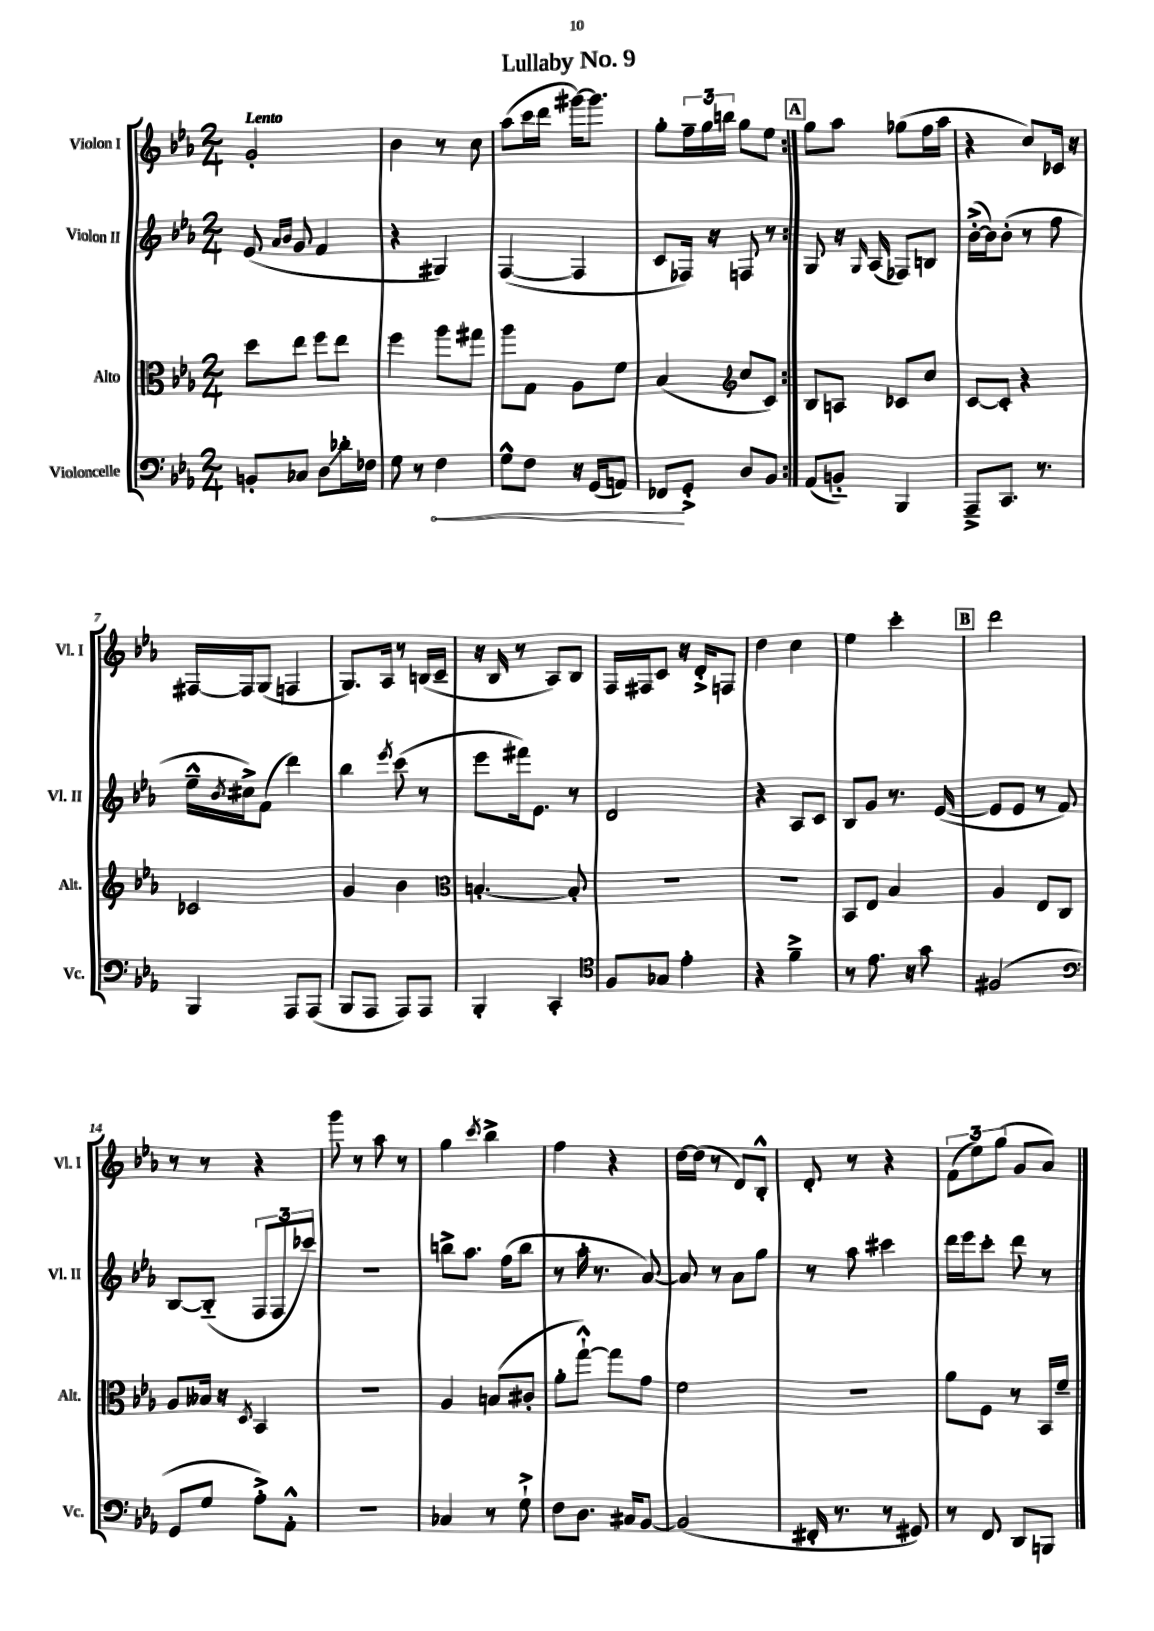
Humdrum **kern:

**kern	**kern	**kern	**kern
*staff4	*staff3	*staff2	*staff1
*clefF4	*clefC3	*clefG2	*clefG2
*k[b-e-a-]	*k[b-e-a-]	*k[b-e-a-]	*k[b-e-a-]
*M2/4	*M2/4	*M2/4	*M2/4
8BB'/L	8dd\L	(8e-/	2g'/
.	.	16qqa-/LL	.
.	.	16qqb-/JJ	.
8C-/J	8ee-\J	8g/	.
8D\L	8ff\L	4f/	.
16d-'\L	8ee-\J	.	.
16F-\JJ	.	.	.
=	=	=	=
8G\	4ff\	4r	4b-\
8r	.	.	.
4F\	8aa-\L	4G#/)	8r
.	8gg#\J	.	8cc\
=	=	=	=
8G^^\L	8aa-\L	([4F/	(8aa-\L
8F\J	8G\J	.	16ccc\L
.	.	.	16ddd\JJ
16r	8A-\L	4F/]	[16ggg#\LK)
(16GG/LK	.	.	8.ggg#\]J
8AA/J)	8f\J	.	.
=	=	=	=
8FF-/L	(4B-/	8c/L	8gg'\L
8GG'^/J	.	16F-/Jk)	24ff~\L
.	.	.	24gg\
.	.	16r	.
.	.	.	24bb\JJ
*	*clefG2	*	*
8D/L	8cc/L	8F/	8gg\L
8BB-/J	8c/J)	8r	8ee-\J
=:|!	=:|!	=:|!	=:|!
(8AA-/L	8B-/L	8G/	8gg\L
8BB'~/J)	8A/J	16r	8aa-\J
.	.	16qqG/	.
.	.	(16A-/	.
4BBB-/	8c-/L	8F-/L)	(8gg-\L
.	8cc/J	8B/J	16ff\L
.	.	.	16aa-\JJ
=	=	=	=
8AAA-~^/L	[8c/L	([16b-'^\LL	4r
.	.	16b-\]J)	.
8.CC/J	8c'/]J	(8b-'\J	.
.	4r	8r	8cc/L)
8.r	.	.	.
.	.	8ff\	16c-/Jk
.	.	.	16r
=	=	=	=
4BBB-/	2c-/	16ee-~^^\LL	[16F#/LL
.	.	8qb-/	.
.	.	16cc#^\J)	16F#/]J
.	.	(8f\J	(8G/J
8AAA-/L	.	4ddd\)	4F/
(8AAA-/J	.	.	.
=	=	=	=
8BBB-/L	4g/	4bb-\	8.G/L)
8AAA-/J	.	.	.
.	.	.	16A-/Jk
.	.	8qeee-/	.
8AAA-/L)	4b-\	(8ccc\	8r
8AAA-/J	.	8r	(16B/LL
.	.	.	16c~/JJ
=	=	=	=
*	*clefC3	*	*
4BBB-'/	[4.B'/	8eee-\L	16r
.	.	.	16B-/
.	.	16fff#\k)	8r
.	.	8.e-\J	.
4CC'/	.	.	8A-/L)
.	8B'/]	8r	8B-/J
=	=	=	=
*clefC4	*	*	*
8F/L	2r	2d/	16F/LL
.	.	.	16F#/J
8G-/J	.	.	8c/J
4e-'\	.	.	16r
.	.	.	16d'^/LK
.	.	.	8F/J
=	=	=	=
4r	2r	4r	4dd\
4f~^\	.	8A-/L	4cc\
.	.	8c/J	.
=	=	=	=
8r	8BB-/L	8B-/L	4ee-\
8.e-\	8E-/J	8g/J	.
.	4B-/	8.r	4ccc'\
16r	.	.	.
8g\	.	.	.
.	.	([16e-/	.
=	=	=	=
(2F#/	4A-/	8e-/]L	2ddd\
.	.	8e-/J	.
.	8E-/L	8r	.
.	8C/J	8f/)	.
=	=	=	=
*clefF4	*	*	*
8GG/L	8A-/L	[8B-/L	8r
8G/J	16B--/Jk	(8B-'~/]J	8r
.	16r	.	.
.	8qD/	.	.
8A-'^\L)	4BB-/	12F/L	4r
.	.	12F/	.
8AA-'^^\J	.	.	.
.	.	12ccc-/J)	.
=	=	=	=
2r	2r	2r	8ggg\
.	.	.	8r
.	.	.	8aa-\
.	.	.	8r
=	=	=	=
4C-/	4A-/	8bb^\L	4gg\
.	.	8.aa-\J	.
.	.	.	8qccc/
8r	(8B/L	.	4bb-^\
.	.	(16ff\LK	.
8G`^\	8c#'/J	8bb\J	.
=	=	=	=
8F\L	8a-'\L	8r	4ff\
8.D\J	[8gg`^^\J)	16aa-'\	.
.	.	8.r	.
.	8gg\]L	.	4r
16C#/LK	.	.	.
[8BB-/J	8g\J	[8a-/)	.
=	=	=	=
(2BB-/]	2f\	8a-/]	[16dd\LL
.	.	.	(16dd\]JJ
.	.	8r	8r
.	.	8a-\L	8d/L)
.	.	8gg\J	8B-'^^/J
=	=	=	=
16FF#'/	2r	8r	8d'/
8.r	.	.	.
.	.	8aa-\	8r
8r	.	4ccc#\	4r
8GG#/)	.	.	.
=	=	=	=
8r	8a-\L	16ddd\LL	(12f\L
.	.	16eee-\J	.
.	.	.	12ee-\)
8FF/	8F\J	8ccc'\J	.
.	.	.	(12gg\J
8DD/L	8r	8ddd\	8g/L
8BBB/J	16BB-/LL	8r	8a-/J)
.	16f~/JJ	.	.
==	==	==	==
*-	*-	*-	*-
